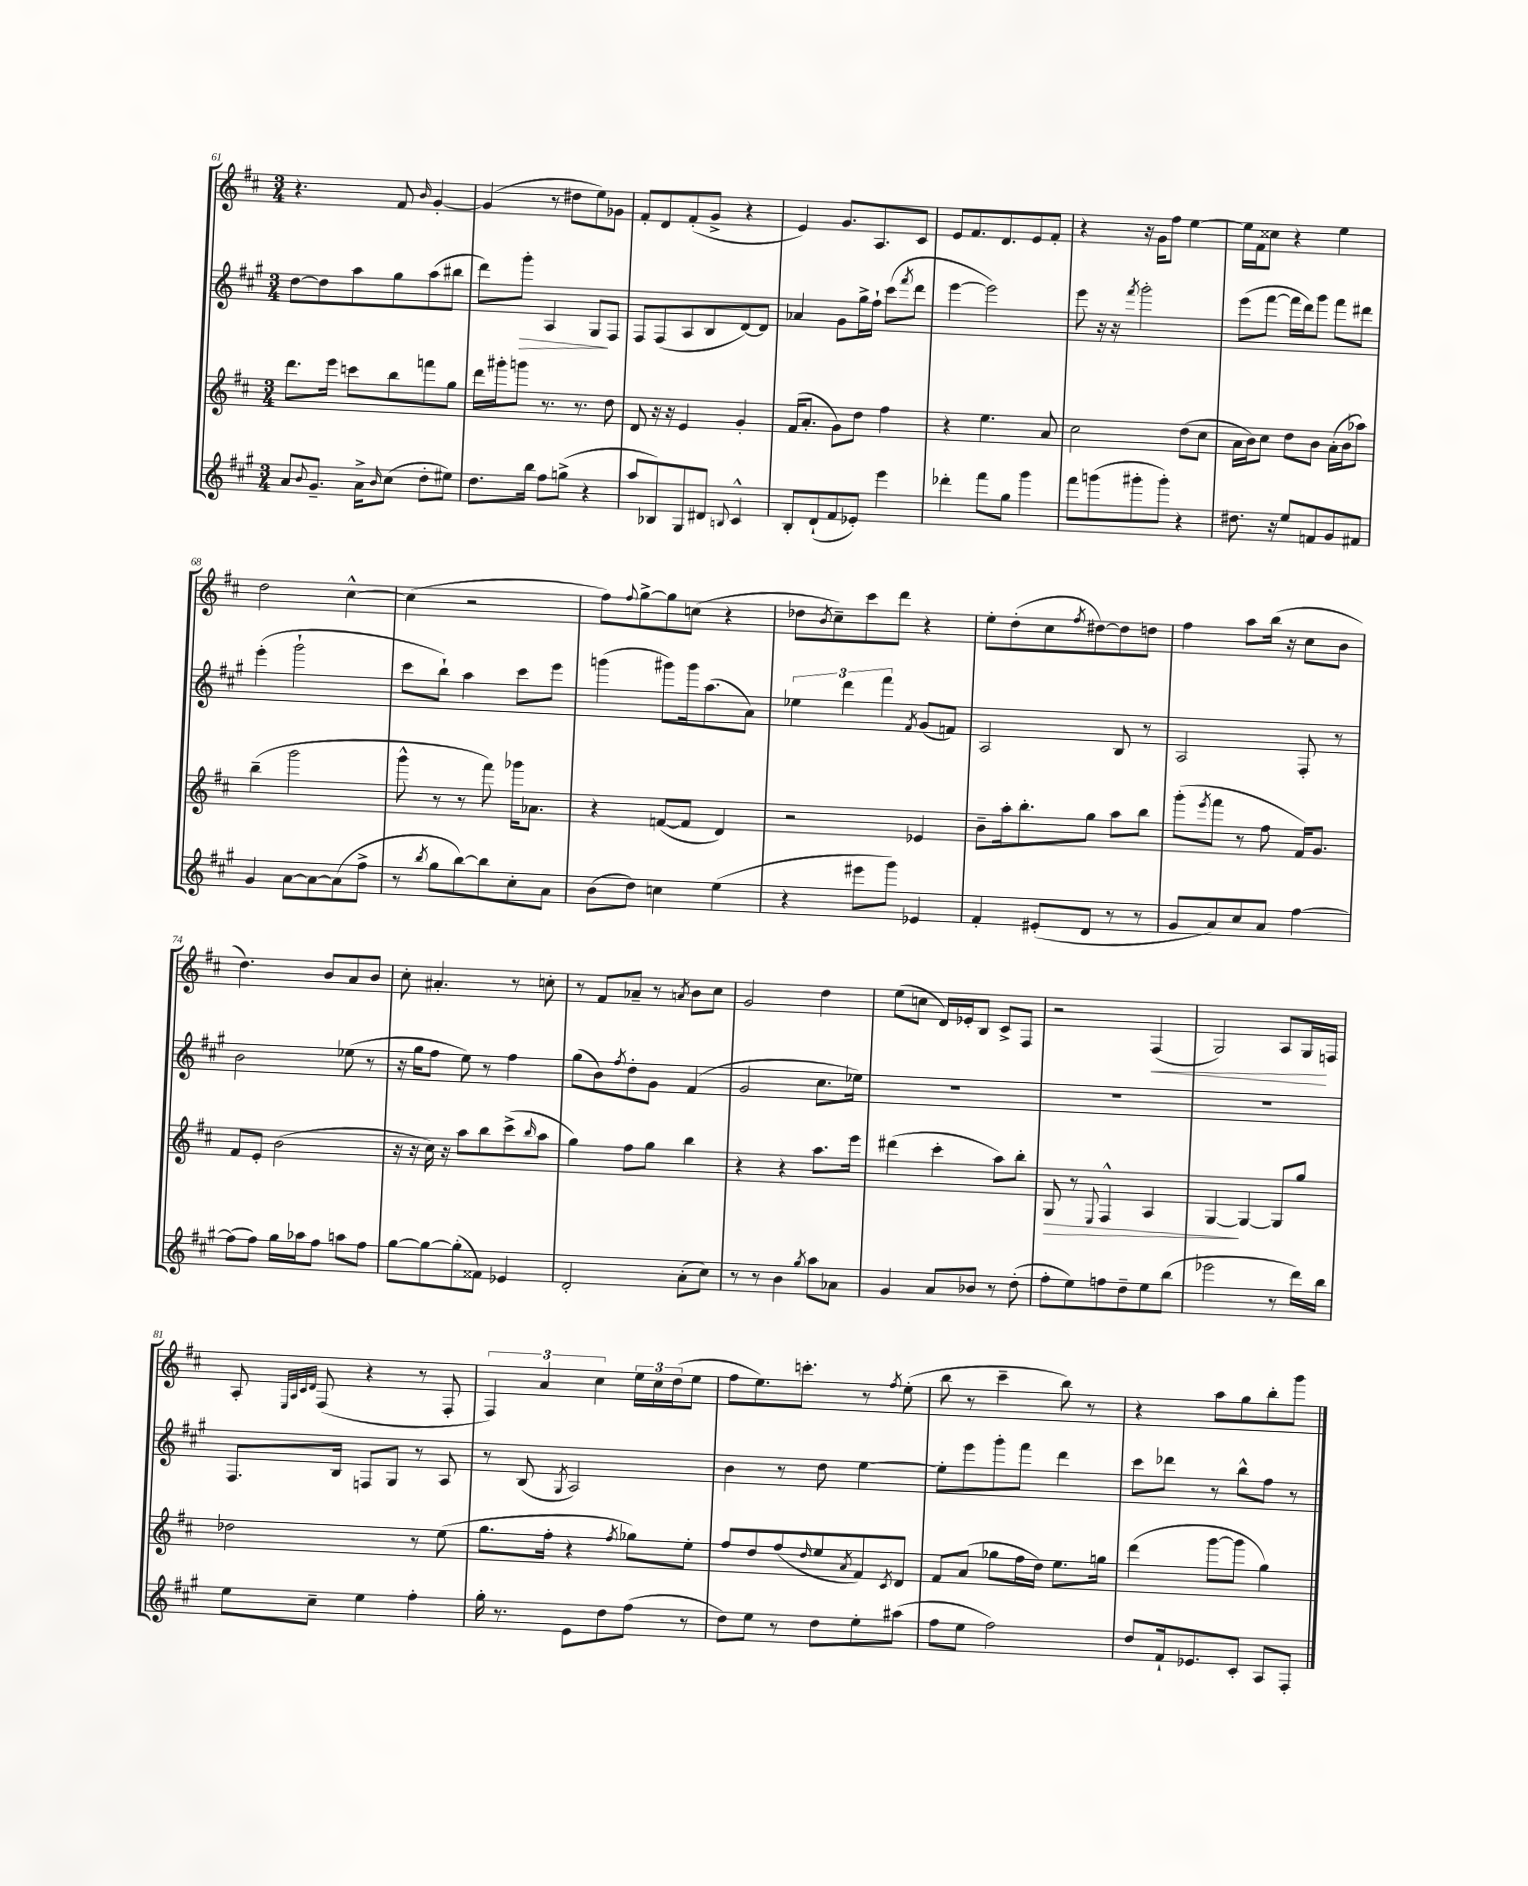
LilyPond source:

<<
\new StaffGroup <<
\new Staff = "s0" {
    \clef treble \key d \major \numericTimeSignature \time 3/4
    r4. fis'8 \grace { b'16 } g'4~-. |
    g'4( r8 dis''8 e''8) ges'8 |
    fis'8-. d'8 fis'8-.( g'8-> r4 |
    e'4) g'8. a8. cis'8 |
    e'8 fis'8. d'8. e'8 fis'8-. |
    r4 r16 g'16 fis''8 e''4~ |
    e''16 fis'16 cisis''8 r4 e''4 |
    d''2 cis''4~-^ |
    cis''4( r2 |
    fis''8) \appoggiatura { fis''8 } g''8~-> g''8 c''8( r4 |
    des''8 \acciaccatura { b'8 } cis''8--) cis'''8 d'''8 r4 |
    e''8-. d''8-.( cis''8 \acciaccatura { fis''8 } dis''8~) dis''8 d''8 |
    fis''4 a''8 b''16( r16 cis''8 b'8 |
    d''4.) b'8 a'8 b'8 |
    cis''8-. ais'4.-. r8 c''8-. |
    r8 fis'8 aes'8-- r8 \acciaccatura { a'8 } b'8 cis''8 |
    g'2 d''4 |
    e''8( c''8 d'16) ees'16-. b8 cis'8-> fis8 |
    r2 fis4\<( |
    g2) a8 g16\! f16 |
    a8-. \grace { e32 a32 cis'32 d'32 } fis8( r4 r8 fis8-. |
    \tuplet 3/2 { fis4) a'4 cis''4 } \tuplet 3/2 { e''16 cis''16 d''16( } e''8 |
    fis''8 e''8.) c'''8.-. r8 \acciaccatura { fis''8 } e''8-.( |
    b''8 r8 cis'''4-- b''8) r8 |
    r4 a''8 g''8 b''8-. g'''8 \bar "|." |
}
\new Staff = "s1" {
    \clef treble \key a \major \numericTimeSignature \time 3/4
    d''8~ d''8 a''8 gis''8 a''8( bis''8 |
    d'''8) gis'''8-.\> a4 gis8\! fis8 |
    fis8 fis8( a8 b8 d'8~) d'8 |
    aes'4 gis'8 gis''16-> fis''16-! cis'''8( \acciaccatura { fis'''8 } d'''8 |
    e'''4~ e'''2) |
    e'''8 r16 r16 \acciaccatura { fis'''8 } gis'''2-. |
    e'''8( fis'''8~ fis'''16 d'''16) gis'''8 fis'''8 dis'''8 |
    e'''4-.( gis'''2-! |
    cis'''8 b''8-!) a''4 cis'''8 e'''8 |
    g'''4( gis'''8) gis'''16 a''8.( a'8) |
    \tuplet 3/2 { ees''4 d'''4 fis'''4 } \acciaccatura { fis'8 } gis'8( f'8) |
    a2 b8 r8 |
    a2 fis8-. r8 |
    b'2 ees''8( r8 |
    r16 gis''16 fis''8 e''8) r8 fis''4 |
    gis''8( b'8) \acciaccatura { fis''8 } d''8-. gis'8 fis'4( |
    gis'2 cis''8. ees''16) |
    R2. |
    R2. |
    R2. |
    fis8. b16 f8 gis8 r8 a8 |
    r8 b8( \acciaccatura { gis8 } a2) |
    b'4 r8 d''8 e''4~ |
    e''8-. e'''8 gis'''8-. fis'''8 d'''4 |
    cis'''8 des'''8 r8 b''8-^ fis''8 r8 \bar "|." |
}
\new Staff = "s2" {
    \clef treble \key d \major \numericTimeSignature \time 3/4
    d'''8. e'''16 c'''8 b''8 f'''8 g''8 |
    d'''16 gis'''16-. g'''8 r8. r8. d''8 |
    d'8 r16 r16 e'4 g'4-. |
    fis'16( a'8.-. g'8) d''8 fis''4 |
    r4 e''4. a'8 |
    cis''2 d''8( cis''8 |
    a'16 b'16) cis''8 d''8 b'8 a'16-.( b'16 aes''8) |
    b''4--( g'''2 |
    g'''8-^ r8 r8 fis'''8) ges'''16 aes'8. |
    r4 f'8~( f'8 d'4) |
    r2 ees'4 |
    b'8-- a''16-. b''8.-. g''8 a''8 b''8 |
    g'''8-.( \acciaccatura { e'''8 } fis'''8 r8 fis''8 fis'16) g'8. |
    fis'8 e'8-. b'2( |
    r16 r16 cis''16) r16 a''8 b''8 cis'''8->( \grace { b''16 } a''8 |
    g''4) fis''8 g''8 b''4 |
    r4 r4 a''8. e'''16 |
    dis'''4( cis'''4-. a''8) b''8-. |
    g8\> r8 \appoggiatura { e8 } fis4-^ a4 |
    g4~\! g4~ g8 g''8 |
    des''2 r8 e''8( |
    g''8. fis''16-. r4 \acciaccatura { fis''8 } ges''8) e''8-. |
    fis''8 d''8 fis''8( \grace { d''16 } e''8 \acciaccatura { a'8 } fis'8) \acciaccatura { cis'8 } d'8 |
    fis'8 a'8( ges''8 fis''16 d''16) e''8. g''16 |
    d'''4( g'''8~ g'''8 g''4) \bar "|." |
}
\new Staff = "s3" {
    \clef treble \key a \major \numericTimeSignature \time 3/4
    a'8 \appoggiatura { b'8 } gis'8.-- a'16-> \grace { b'16 } cis''8( d''8-. eis''8) |
    d''8. b''16 fis''8 g''8->( r4 |
    a''8 bes8) gis8 dis'8 \appoggiatura { b8 } cis'4-^ |
    b8-. d'8-!( fis'8 ees'8-.) e'''4 |
    des'''4-. fis'''8 gis''8 gis'''4 |
    fis'''8 g'''8( gis'''8-. gis'''8-.) r4 |
    dis''8. r16 e''8 f'8 gis'8 fis'8 |
    gis'4 a'8~ a'8~ a'8( fis''8-> |
    r8 \acciaccatura { b''8 } gis''8 b''8~) b''8 cis''8-. a'8 |
    b'8( d''8) c''4 e''4( |
    r4 eis'''8 gis'''8) ees'4 |
    fis'4-. eis'8-.( d'8 r8 r8 |
    gis'8 a'8) cis''8 a'8 fis''4~ |
    fis''8( fis''8) gis''16 aes''16 fis''8 a''8 fis''8 |
    gis''8~ gis''8~ gis''8-.( fisis'8) ees'4 |
    d'2-. a'8-.( cis''8) |
    r8 r8 b'4 \acciaccatura { gis''8 } a''8 aes'8 |
    gis'4 a'8 bes'8 r8 d''8-.( |
    fis''8-. e''8) f''8 d''8-- e''8 b''8( |
    ees'''2 r8 d'''16) b''16 |
    e''8 cis''8-- e''4 fis''4-. |
    gis''16-. r8. e'8 d''8 fis''8( r8 |
    d''8) e''8 r8 d''8 e''8-. ais''8( |
    fis''8 e''8 fis''2) |
    d''8 fis'16-! ees'8. cis'8-. a8 fis8-. \bar "|." |
}
>>
>>
\layout { \context { \Score currentBarNumber = #61 } }
